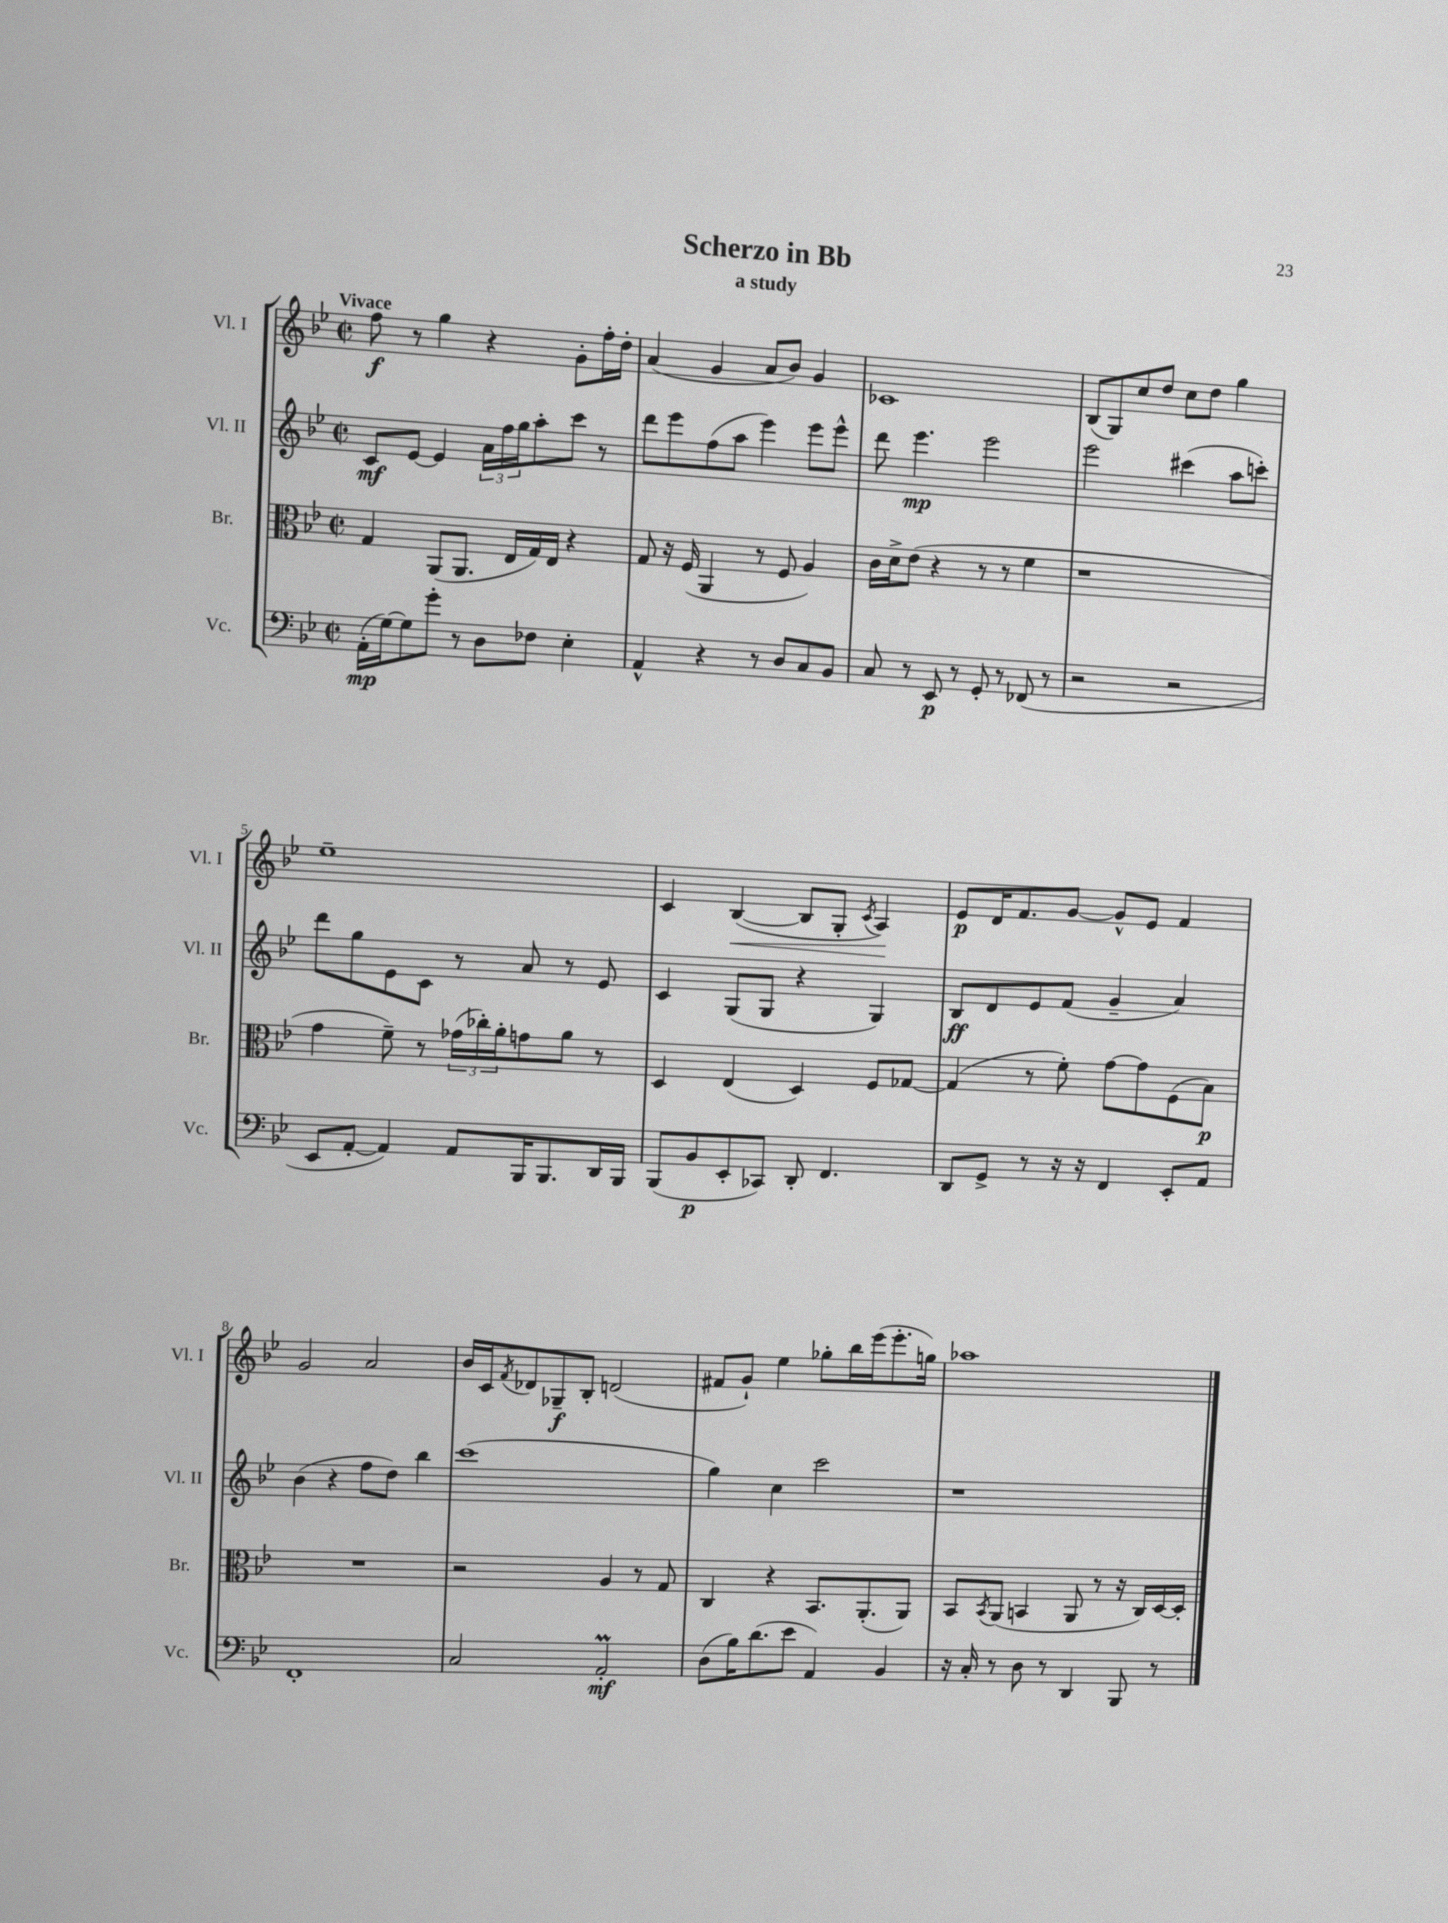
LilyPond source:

\header { title = "Scherzo in Bb" subtitle = "a study" }
<<
\new StaffGroup <<
\new Staff = "s0" \with { instrumentName = "Vl. I" shortInstrumentName = "Vl. I" } {
    \clef treble \key bes \major \defaultTimeSignature \time 2/2 \tempo "Vivace"
    f''8\f r8 g''4 r4 g'8-. f''16-. d''16-. |
    a'4( g'4 a'8 bes'8) g'4 |
    ces'1 |
    bes8( g8) c''8 d''8 c''8 d''8 g''4 |
    ees''1-- |
    c'4 bes4~\<( bes8 g8-. \acciaccatura { c'8 } a4\!) |
    ees'8\p d'16 f'8. g'8~ g'8-^ ees'8 f'4 |
    g'2 a'2 |
    bes'16 c'16 \acciaccatura { f'8 } des'8 ges8--\f bes8-. d'2( |
    fis'8 g'8-!) ees''4 ges''8-. bes''16 ees'''16( ees'''8.-. g''16) |
    aes''1 \bar "|." |
}
\new Staff = "s1" \with { instrumentName = "Vl. II" shortInstrumentName = "Vl. II" } {
    \clef treble \key bes \major \defaultTimeSignature \time 2/2
    c'8\mf ees'8~ ees'4 \tuplet 3/2 { a'16 f''16 g''16 } a''8-. c'''8 r8 |
    d'''8 ees'''8 f''8( a''8 ees'''4) ees'''8 ees'''8-^ |
    d'''8 ees'''4.\mp ees'''2 |
    ees'''2 cis'''4( a''8 c'''8-.) |
    d'''8 g''8 ees'8 c'8 r8 a'8 r8 ees'8 |
    c'4 g8( g8 r4 g4) |
    bes8\ff d'8 ees'8 f'8( g'4-- a'4) |
    bes'4( r4 f''8 d''8) bes''4 |
    c'''1( |
    g''4) c''4 c'''2 |
    r1 \bar "|." |
}
\new Staff = "s2" \with { instrumentName = "Br." shortInstrumentName = "Br." } {
    \clef alto \key bes \major \defaultTimeSignature \time 2/2
    g4 a,8( a,8. ees16 g16) ees16 r4 |
    g8 r16 f16( a,4 r8 f8 a4) |
    c'16 d'16-> ees'8( r4 r8 r8 f'4 |
    r1 |
    g'4 f'8--) r8 \tuplet 3/2 { ges'16( ces''16-.) a'16-. } g'8 a'8 r8 |
    d4 ees4( d4) f8 ges8~ |
    ges4( r8 f'8-.) g'8~ g'8 f8( bes8\p) |
    R1 |
    r2 a4 r8 g8 |
    c4 r4 bes,8. a,8.-.( a,8) |
    bes,8 \acciaccatura { bes,8 } a,8( b,4 a,8 r8 r16 c16) d16~ d16-. \bar "|." |
}
\new Staff = "s3" \with { instrumentName = "Vc." shortInstrumentName = "Vc." } {
    \clef bass \key bes \major \defaultTimeSignature \time 2/2
    a,16-.\mp( g16~) g8 g'8-. r8 d8 fes8 ees4-. |
    a,4-^ r4 r8 d8 c8 bes,8 |
    c8 r8 ees,8\p r8 g,8-. r8 fes,8( r8 |
    r2 r2 |
    ees,8 a,8~-. a,4) a,8 bes,,16 bes,,8. d,16 bes,,16 |
    bes,,8( bes,8\p ees,8-. ces,8) d,8-. f,4. |
    d,8 g,8-> r8 r16 r16 f,4 ees,8-. a,8 |
    f,1-. |
    c2 a,2-.\prall\mf |
    d8( bes16) d'8.( ees'8 a,4) bes,4 |
    r16 c16-. r8 d8 r8 d,4 bes,,8 r8 \bar "|." |
}
>>
>>
